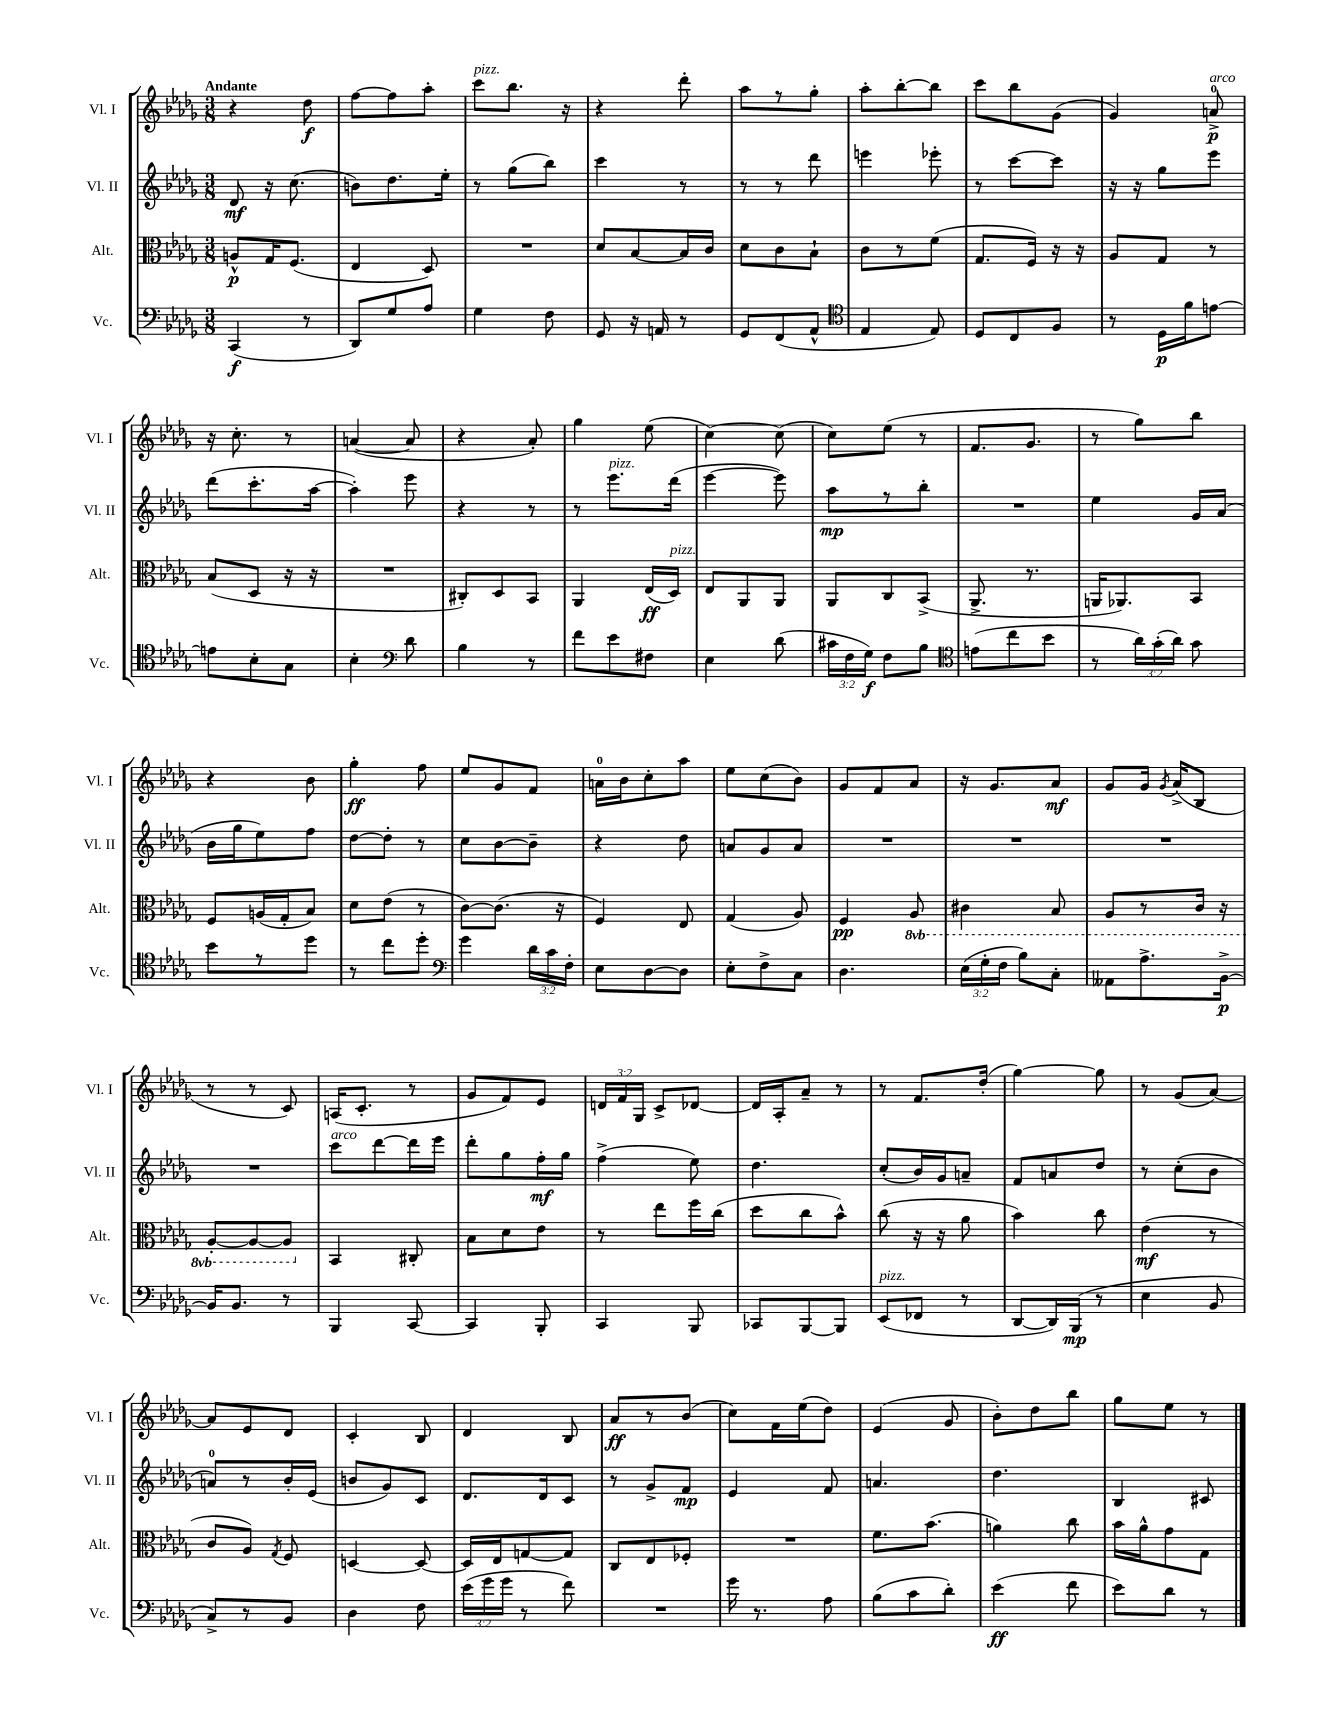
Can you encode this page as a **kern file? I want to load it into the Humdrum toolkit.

**kern	**kern	**kern	**kern
*staff4	*staff3	*staff2	*staff1
*clefF4	*clefC3	*clefG2	*clefG2
*k[b-e-a-d-g-]	*k[b-e-a-d-g-]	*k[b-e-a-d-g-]	*k[b-e-a-d-g-]
*M3/8	*M3/8	*M3/8	*M3/8
(4CC/	8A^^/L	8d-/	4r
.	16G-/K	16r	.
.	(8.F/J	(8.cc\	.
8r	.	.	8dd-\
=	=	=	=
8DD-/L)	4E-/	8b\L)	[8ff\L
8G-/	.	8.dd-\	8ff\]
8A-/J	8D-/)	.	8aa-'\J
.	.	16ee-'\Jk	.
=	=	=	=
4G-\	4.r	8r	8ccc\L
.	.	(8gg-\L	8.bb-\J
8F\	.	8bb-\J)	.
.	.	.	16r
=	=	=	=
8GG-/	8d-/L	4ccc\	4r
16r	[8B-/	.	.
16AA/	.	.	.
8r	16B-/]L	8r	8ddd-'\
.	16c/JJ	.	.
=	=	=	=
8GG-/L	8d-\L	8r	8aa-\L
(8FF/	8c\	8r	8r
8AA-^^/J	8B-`\J	8ddd-\	8gg-'\J
=	=	=	=
*clefC4	*	*	*
4E-/	8c\L	4eee\	8aa-'\L
.	8r	.	[8bb-'\
8E-/)	(8f\J	8eee-'\	8bb-\]J
=	=	=	=
8D-/L	8.G-/L	8r	8ccc\L
8C/	.	[8ccc\L	8bb-\
.	16F/Jk)	.	.
8F/J	16r	8ccc\]J	(8g-\J
.	16r	.	.
=	=	=	=
8r	8A-/L	16r	4g-/)
.	.	16r	.
16D-\LL	8G-/J	8gg-\L	.
16f\J	.	.	.
[8e\J	8r	8eee-\J	8a^/
=	=	=	=
8e\]L	(8B-/L	(8ddd-\L	16r
.	.	.	8.cc'\
8B-'\	8D-/J	8.ccc'\	.
8G-\J	16r	.	8r
.	16r	[16aa-\Jk	.
=	=	=	=
4B-'\	4.r	4aa-'\])	([4a/
*clefF4	*	*	*
8d-\	.	8eee-\	8a/]
=	=	=	=
4B-\	8C#'/L)	4r	4r
.	8D-/	.	.
8r	8BB-/J	8r	8a-'/)
=	=	=	=
8f\L	4AA-/	8r	4gg-\
8e-\	.	8.eee-\L	.
8F#\J	(16E-/LL	.	(8ee-\
.	16D-/JJ)	(16ddd-\Jk	.
=	=	=	=
4E-\	8E-/L	[4eee-\	[4cc\)
.	8AA-/	.	.
(8d-\	8AA-/J	8eee-\])	(8cc\]
=	=	=	=
24c#\LL	8AA-/L	8aa-\L	8cc\L)
24F\	.	.	.
24G-\JJ)	.	.	.
8F\L	8C/	8r	(8ee-\J
8B-\J	(8BB-^/J	8bb-'\J	8r
=	=	=	=
*clefC4	*	*	*
(8e\L	8.AA-^/	4.r	8.f/L
8cc\	.	.	.
.	8.r	.	8.g-/J
8b-\J	.	.	.
=	=	=	=
8r	16AA/LK	4ee-\	8r
.	8.AA-/)	.	.
24a-\LL)	.	.	8gg-\L)
(24g-'\	.	.	.
24a-\JJ)	.	.	.
8g-\	8BB-/J	16g-/LL	8bb-\J
.	.	(16a-/JJ	.
=	=	=	=
8b-\L	8F/L	16b-\LL	4r
.	.	16gg-\J	.
8r	(16A/L	8ee-\)	.
.	16G-'/J	.	.
8dd-\J	8B-/J)	8ff\J	8b-\
=	=	=	=
8r	8d-\L	[8dd-\L	4gg-'\
8cc\L	(8e-\J	8dd-'\]J	.
8dd-'\J	8r	8r	8ff\
=	=	=	=
*clefF4	*	*	*
4g-\	[8c\L)	8cc\L	8ee-/L
.	(8.c\]J	[8b-\	8g-/
24d-\LL	.	8b-~\]J	8f/J
24c\	.	.	.
.	16r	.	.
24F'\JJ	.	.	.
=	=	=	=
8E-\L	4F/)	4r	16a\LL
.	.	.	16b-\J
[8D-\	.	.	8cc'\
8D-\]J	8E-/	8dd-\	8aa-\J
=	=	=	=
8E-'\L	(4G-/	8a/L	8ee-\L
8F^\	.	8g-/	(8cc\
8C\J	8A-/)	8a/J	8b-\J)
=	=	=	=
4.D-\	4F/	4.r	8g-/L
.	.	.	8f/
.	8AA-/	.	8a-/J
=	=	=	=
(24E-\LL	4C#\	4.r	16r
24G-'\	.	.	.
.	.	.	8.g-/L
24F\JJ	.	.	.
8B-\L)	.	.	.
8C'\J	8BB-/	.	8a-/J
=	=	=	=
8AA--\L	8AA-/L	4.r	8g-/L
8.A-^\	8r	.	16g-/Jk
.	.	.	8qg-/
.	.	.	(16a-^/LK
.	16C/Jk	.	8B-/J
[16BB-^\Jk	16r	.	.
=	=	=	=
16BB-/]LK	[8AA-'/L	4.r	8r
8.BB-/J	.	.	.
.	8AA-/_	.	8r
8r	8AA-/]J	.	8c/)
=	=	=	=
4BBB-/	4BB-/	8ccc\L	(16A/LK
.	.	.	8.c'/J
.	.	[8ddd-\	.
[8CC/	8C#'/	16ddd-\]L	8r
.	.	16eee-\JJ	.
=	=	=	=
4CC/]	8B-\L	8ddd-'\L	8g-/L
.	8d-\	8gg-\	8f/)
8BBB-'/	8e-\J	16ff'\L	8e-/J
.	.	16gg-\JJ	.
=	=	=	=
4CC/	8r	(4ff^\	24d/LL
.	.	.	24f/
.	.	.	24G-/JJ
.	8ee-\L	.	8c^/L
8BBB-/	16ff\L	8ee-\)	[8d-/J
.	(16cc\JJ	.	.
=	=	=	=
8CC-/L	8dd-\L	4.dd-\	16d-/]LL
.	.	.	16A-'/J
[8BBB-/	8cc\	.	8a-~/J
8BBB-/]J	8b-^^\J)	.	8r
=	=	=	=
(8EE-/L	(8cc\	(8cc'/L	8r
8FF-/J	16r	16b-/L)	8.f/L
.	16r	16g-/J	.
8r	8a-\	8a~/J	.
.	.	.	(16dd-'/Jk
=	=	=	=
[8DD-/L	4b-\)	8f/L	[4gg-\)
16DD-/]L)	.	8a/	.
(16BBB-/JJ	.	.	.
8r	8cc\	8dd-/J	8gg-\]
=	=	=	=
4E-\	(4e-\	8r	8r
.	.	(8cc'\L	(8g-/L
8BB-/	8r	8b-\J	[8a-/J)
=	=	=	=
8C^/L)	8c/L	8a/L)	8a-/]L
8r	8A-/J)	8r	8e-/
.	8qG-/	.	.
8BB-/J	8F/	16b-'/L	8d-/J
.	.	(16e-/JJ	.
=	=	=	=
4D-\	[4D/	8b/L	4c'/
.	.	8g-/)	.
8F\	8D/_	8c/J	8B-/
=	=	=	=
(24e-\LL	16D/]LL	8.d-/L	4d-/
24g-\	.	.	.
.	16E-/J	.	.
24g-\JJ	.	.	.
8r	[8G/	.	.
.	.	16d-/k	.
8f\)	8G/]J	8c/J	8B-/
=	=	=	=
4.r	8C/L	8r	8a-/L
.	8E-/	8g-^/L	8r
.	8F-'/J	8f/J	(8b-/J
=	=	=	=
16g-\	4.r	4e-/	8cc\L)
8.r	.	.	.
.	.	.	16f\L
.	.	.	(16ee-\J
8A-\	.	8f/	8dd-\J)
=	=	=	=
(8B-\L	8.f\L	4.a/	(4e-/
8c\	.	.	.
.	(8.b-\J	.	.
8d-'\J)	.	.	8g-/
=	=	=	=
(4e-\	4a\)	4.dd-\	8b-'\L)
.	.	.	8dd-\
8f\	8cc\	.	8bb-\J
=	=	=	=
8e-\L)	16b-\LL	4B-/	8gg-\L
.	16a-^^\J	.	.
8d-\J	8g-\	.	8ee-\J
8r	8G-\J	8c#/	8r
==	==	==	==
*-	*-	*-	*-
